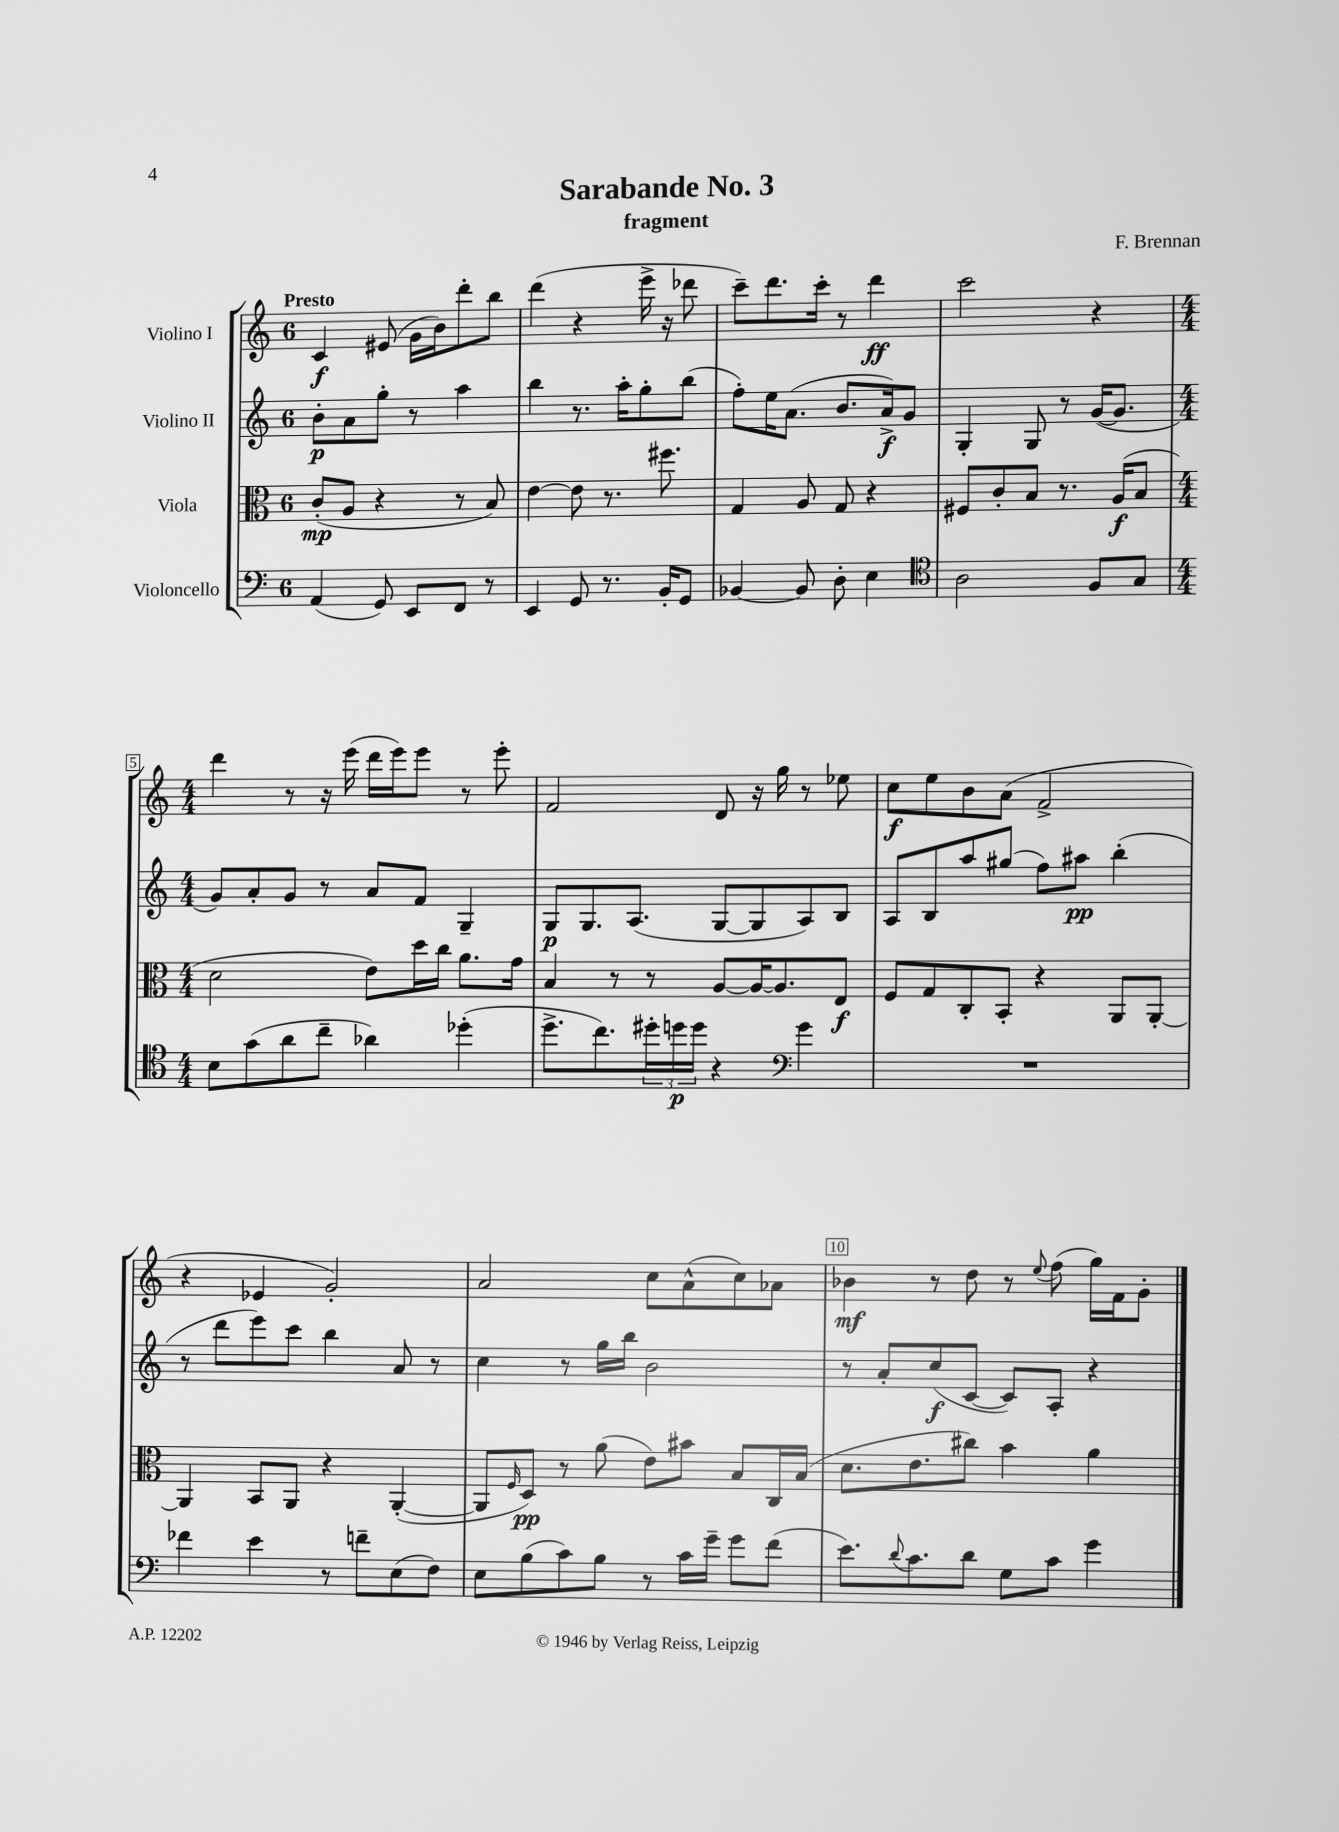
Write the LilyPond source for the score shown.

\header { title = "Sarabande No. 3" composer = "F. Brennan" subtitle = "fragment" }
<<
\new StaffGroup <<
\new Staff = "s0" \with { instrumentName = "Violino I" } {
    \clef treble \key c \major \once \override Staff.TimeSignature.style = #'single-digit \time 6/8 \tempo "Presto"
    c'4\f eis'8( g'16 b'16) d'''8-. b''8 |
    d'''4( r4 e'''16-> r16 des'''8 |
    c'''8--) d'''8. c'''16-. r8 d'''4\ff |
    c'''2 r4 |
    \numericTimeSignature \time 4/4 d'''4 r8 r16 e'''16( d'''16 e'''16) e'''8 r8 e'''8-. |
    f'2 d'8 r16 g''16 r8 ees''8 |
    c''8\f e''8 b'8 a'8( f'2-> |
    r4 ees'4 g'2-.) |
    a'2 c''8 a'8-^( c''8) aes'8 |
    bes'4\mf r8 d''8 r8 \appoggiatura { e''8 } f''8( g''16) f'16 g'8-. \bar "|." |
}
\new Staff = "s1" \with { instrumentName = "Violino II" } {
    \clef treble \key c \major \once \override Staff.TimeSignature.style = #'single-digit \time 6/8
    b'8-.\p a'8 g''8-. r8 a''4 |
    b''4 r8. a''16-. g''8-. b''8( |
    f''8-.) e''16 a'8.( b'8. a'16->\f) g'8 |
    g4-. g8 r8 g'16~( g'8. |
    \numericTimeSignature \time 4/4 g'8) a'8-. g'8 r8 a'8 f'8 g4-- |
    g8\p g8. a8.( g8~ g8 a8) b8 |
    a8 b8 a''8 gis''8( f''8) ais''8\pp b''4-.( |
    r8 d'''8 e'''8) c'''8 b''4 a'8 r8 |
    c''4 r8 g''16 b''16 b'2 |
    r8 a'8-. c''8\f( c'8~ c'8) a8-. r4 \bar "|." |
}
\new Staff = "s2" \with { instrumentName = "Viola" } {
    \clef alto \key c \major \once \override Staff.TimeSignature.style = #'single-digit \time 6/8
    c'8-.\mp( a8 r4 r8 b8) |
    e'4~ e'8 r8. fis''8. |
    g4 a8 g8 r4 |
    fis8 c'8-. b8 r8. a16\f( b8 |
    \numericTimeSignature \time 4/4 d'2 e'8) d''16 c''16 a'8. g'16 |
    b4 r8 r8 a8~ a16~ a8. e8\f |
    f8 g8 c8-. b,8-. r4 a,8 a,8~-. |
    a,4 b,8 a,8 r4 a,4~-.( |
    a,8 \grace { f16 } d8\pp) r8 a'8( e'8) bis'8 b8 c16 b16( |
    d'8. e'8. cis''8) b'4 a'4 \bar "|." |
}
\new Staff = "s3" \with { instrumentName = "Violoncello" } {
    \clef bass \key c \major \once \override Staff.TimeSignature.style = #'single-digit \time 6/8
    a,4( g,8) e,8 f,8 r8 |
    e,4 g,8 r8. b,16-. g,8 |
    bes,4~ bes,8 d8-. e4 |
    \clef tenor a2 f8 g8 |
    \numericTimeSignature \time 4/4 b8 g'8( a'8 c''8-- aes'4) des''4-.( |
    d''8.-> c''8.) \tuplet 3/2 { dis''16-. d''16\p d''16 } r4 \clef bass g'4 |
    R1 |
    fes'4 e'4 r8 f'8-- e8( f8) |
    e8 b8( c'8) b8 r8 c'16 g'16-- g'8 f'8( |
    e'8.) \appoggiatura { d'8 } c'8. d'8 g8 c'8 g'4 \bar "|." |
}
>>
>>
\layout { \context { \Score \override BarNumber.break-visibility = ##(#f #t #t) barNumberVisibility = #(every-nth-bar-number-visible 5) \override BarNumber.stencil = #(make-stencil-boxer 0.1 0.3 ly:text-interface::print) } }
